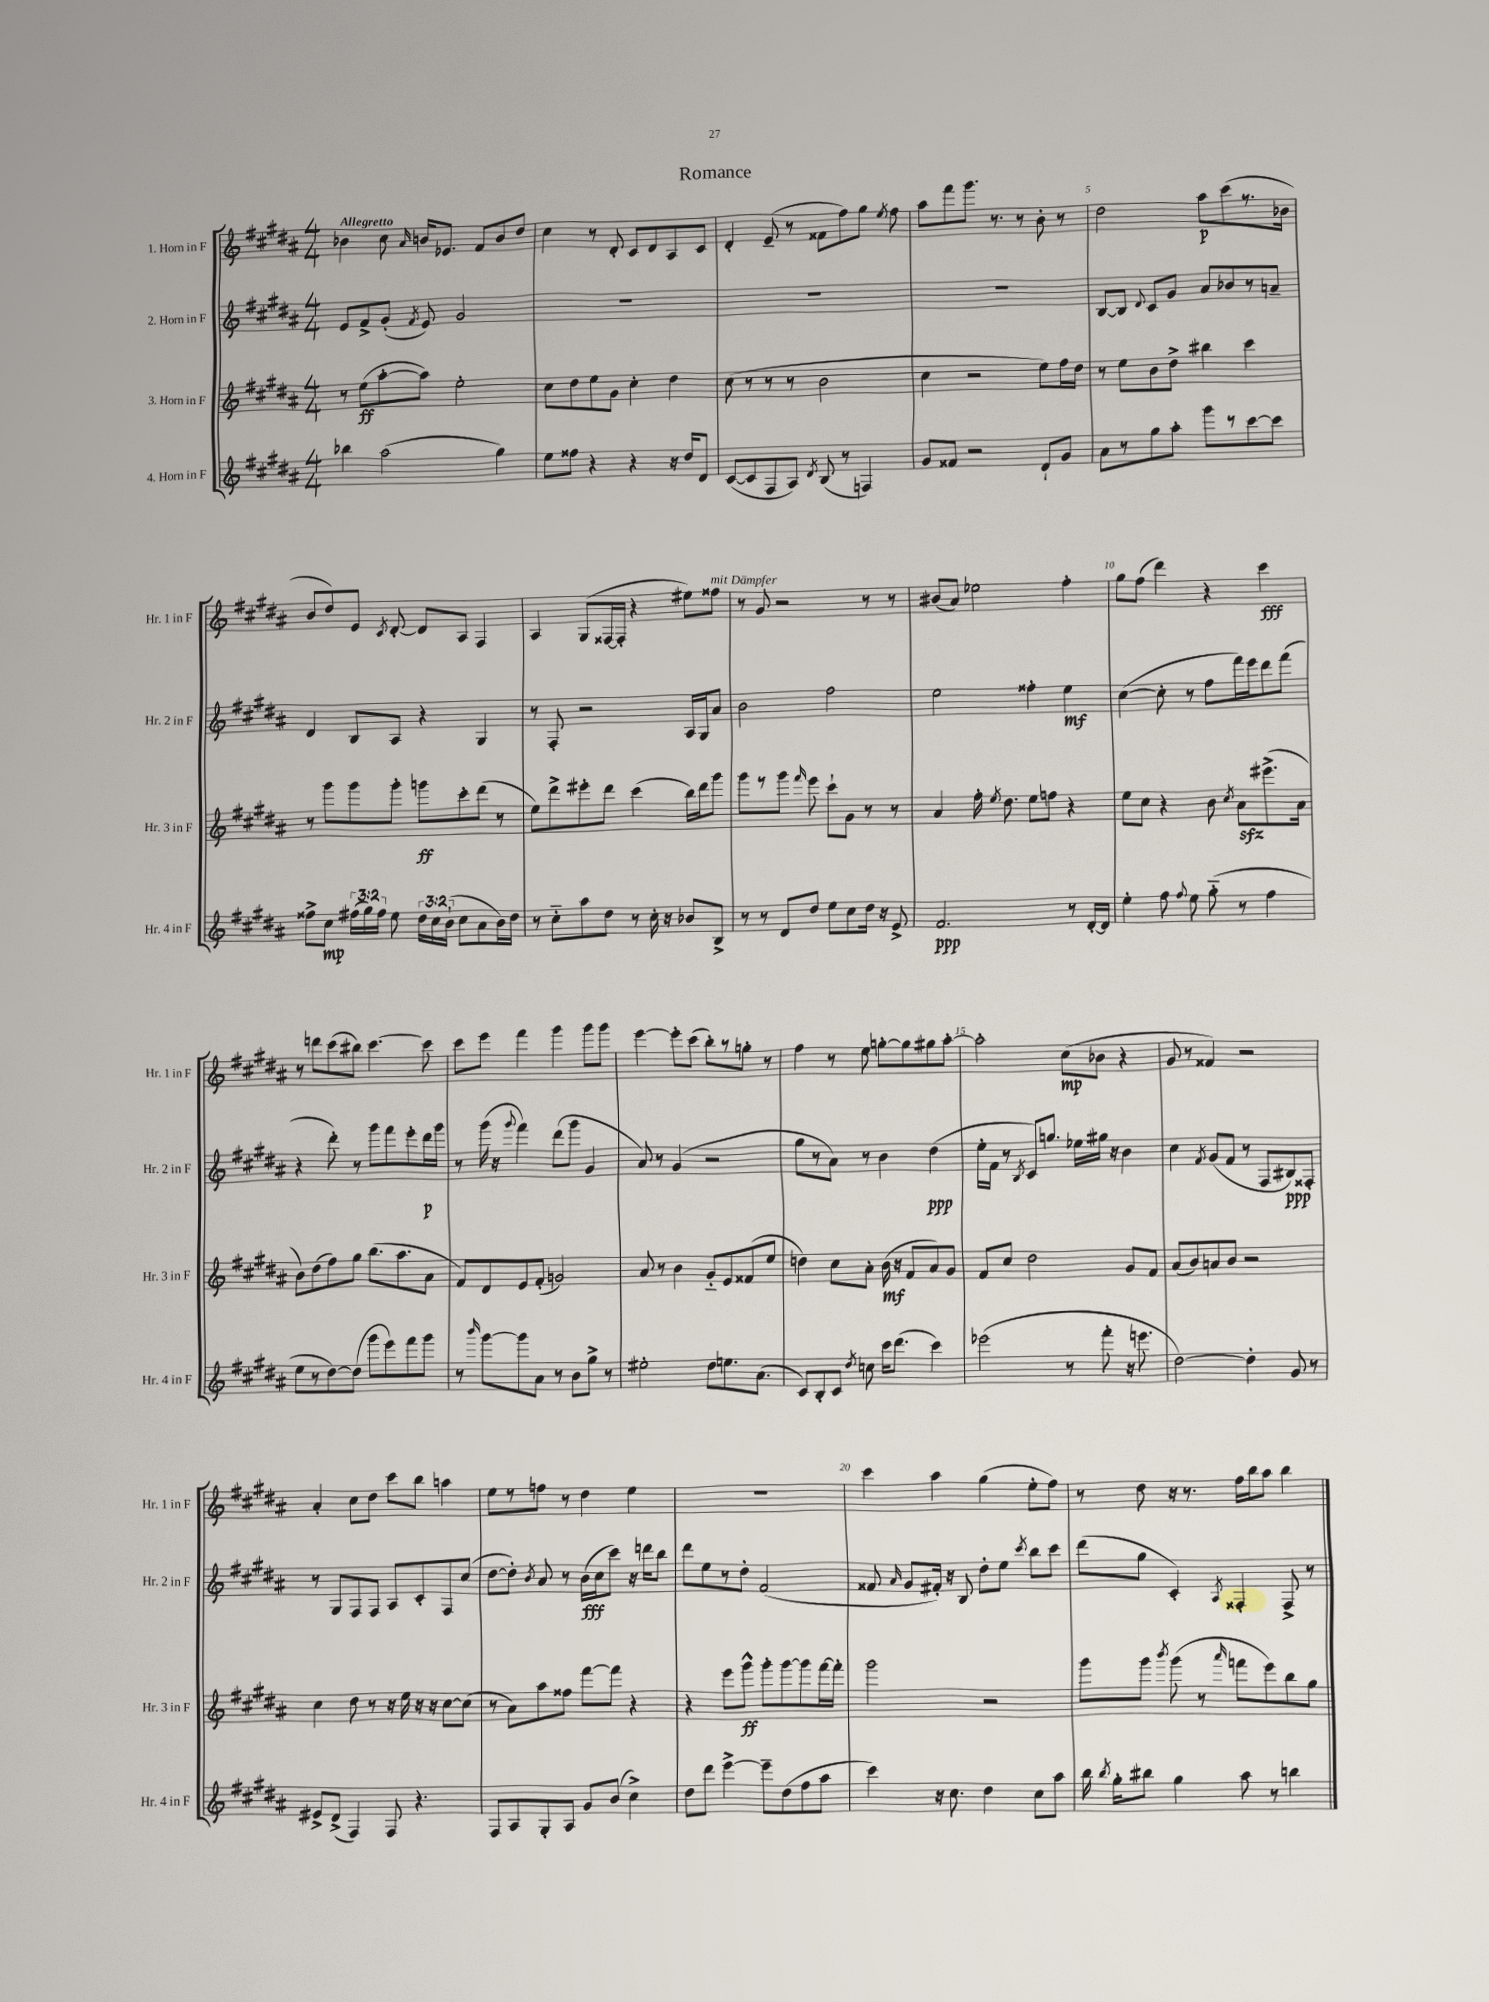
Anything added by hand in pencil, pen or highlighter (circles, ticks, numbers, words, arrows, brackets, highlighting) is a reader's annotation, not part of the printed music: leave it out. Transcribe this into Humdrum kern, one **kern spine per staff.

**kern	**kern	**kern	**kern
*staff4	*staff3	*staff2	*staff1
*clefG2	*clefG2	*clefG2	*clefG2
*k[f#c#g#d#a#]	*k[f#c#g#d#a#]	*k[f#c#g#d#a#]	*k[f#c#g#d#a#]
*M4/4	*M4/4	*M4/4	*M4/4
4bb-	8r	8e	4b-
.	(8ee	8f#^	.
(2aa#	[8aa#'	(8g#'	8cc#
.	.	8qf#	16qqa#
.	8aa#])	8e)	16b
.	.	.	8.e-
.	2ee'	2g#	.
.	.	.	8f#
4gg#)	.	.	8b
.	.	.	8dd#
=	=	=	=
8ee	8cc#	1r	4cc#
8ff##	8dd#	.	.
4r	8ee	.	8r
.	8g#	.	8d#'
4r	4cc#'	.	8c#
.	.	.	8d#
16r	4dd#	.	8A#
16dd#	.	.	.
8d#	.	.	8c#
=	=	=	=
([8c#	(8cc#	1r	4d#'
8c#]	8r	.	.
8F#	8r	.	(8e~
8A#)	8r	.	8r
8qd#	.	.	.
(8B	2b	.	8f##
8r	.	.	8ff#)
4F)	.	.	8gg#
.	.	.	8qee
.	.	.	8ff#
=	=	=	=
8g#	4cc#	1r	8aa#
8f##	.	.	8fff#
2r	2r	.	8.ggg#
.	.	.	8.r
.	.	.	8r
8d#`	8ee)	.	8b'
8g#	16ff#	.	8r
.	16dd#	.	.
=	=	=	=
8a#	8r	[8B	2dd#
8r	8ee	8B]	.
.	.	8qqd#	.
8gg#	8b	8c#	.
8aa#'	8dd#^	8g#	.
8ggg#	4bb#	8a#	8aa#
8r	.	8b-	(8ccc#
[8ccc#	4ccc#	8r	8.r
8ccc#]	.	8a~	.
.	.	.	16b-
=	=	=	=
8ff##^	8r	4d#	8b
8cc#	8ggg#	.	8dd#)
(24ff#	8ggg#	8B	8e
24gg#)	.	.	.
24ff#	.	.	.
.	.	.	8qc#
8ee	8ggg#'	8A#	[8d#'
24dd#	8ggg	4r	8d#]
24cc#	.	.	.
(24b`	.	.	.
8cc#	8ccc#'	.	8A#
8a#	(8ddd#	4G#	4F#
16b)	8r	.	.
16dd#	.	.	.
=	=	=	=
8r	8ee)	8r	4A#
8cc#'~	8ddd#^	8F#'	.
8aa#	8eee#'	2r	(8G#
8dd#	8ddd#	.	[16F##
.	.	.	16F##']
8r	(4ccc#	.	4r
16cc#'	.	.	.
16r	.	.	.
8b-	16bb)	16A#	8ee#)
.	16ddd#	16G#	.
8B^	8ggg#	8a#	8ff##
=	=	=	=
8r	8ggg#	2b	8r
8r	8r	.	8g#
8d#	8ggg#	.	2r
.	16qqfff#	.	.
8dd#	8eee	.	.
8ee	8ccc#`	2ff#	.
8cc#	8g#	.	.
16dd#	8r	.	8r
16r	.	.	.
8e^	8r	.	8r
=	=	=	=
2.f#	4a#	2ee	(8b#
.	.	.	8a#)
.	16ff#'	.	2ee-
.	8qee	.	.
.	8.dd#	.	.
.	8ee	4ff##'	.
.	8ff	.	.
8r	4r	4ee	4ff#'
[16d#'	.	.	.
16d#]	.	.	.
=	=	=	=
4ee'	8ee	([4cc#	8gg#
.	8cc#	.	(8ff#
8ff#	4r	8cc#']	4ddd#)
8qqff#	.	.	.
8ee	.	8r	.
(8gg#'~	8b	8ff#	4r
.	8qcc#	.	.
8r	8a#	16fff#)	.
.	.	16eee	.
4ff#	(8.eee#^	8ddd#	4ccc#
.	.	(8fff#	.
.	16a#	.	.
=	=	=	=
8ee	8b)	4r	8r
8r	(8dd#	.	8ddd
[8dd#)	8ff#)	8ddd#')	(8ccc#
(8dd#]	8gg#	8r	8bb#)
8ggg#	(8.bb	8ggg#	[4.ccc#
8eee)	.	8fff#	.
.	8.aa#	.	.
8fff#	.	8eee'	.
8ggg#	8a#	16ddd#	8ccc#]
.	.	16ggg#	.
=	=	=	=
8r	8f#)	8r	8ccc#
16qqbbb	.	.	.
[8ggg#	8d#	(16ggg#	8eee
.	.	16r	.
.	.	8qqggg#	.
8ggg#]	8e	4fff#)	4fff#
8a#	(8f#'	.	.
8r	2g)	(8ddd#	4ggg#
8b	.	8ggg#	.
8gg#^	.	4g#	8ggg#
8r	.	.	8ggg#
=	=	=	=
2ee#'	8a#	8a#)	[4eee
.	8r	8r	.
.	4b	(4g#	8eee']
.	.	.	(8ccc#
8dd#	8g#'~	2r	8bb')
8.ee	8e	.	8r
.	(8f##	.	8gg'
(8.a#	.	.	.
.	8ee	.	8r
=	=	=	=
8c#)	4dd)	8gg#	4ff#
8B'	.	8r	.
8c#	8cc#	8a#)	8r
8qdd#	.	.	.
8cc	8a#'	8r	8ee
16ccc#	(16b	4b	[8gg'
(8.ddd#	16r	.	.
.	8f#	.	8gg]
4ccc#)	8a#)	(4dd#	8gg#
.	8g#	.	[8aa#'
=	=	=	=
(2eee-	8f#	16ee'	2aa#']
.	.	16f#	.
.	8cc#	8r	.
.	.	8qB	.
.	2dd#	8c#)	.
.	.	8.gg	.
8r	.	.	(8cc#
.	.	16ee-	.
8fff#'	.	16gg#	8b-
.	.	16r	.
16r	8g#	4b	4r
8.eee	.	.	.
.	8f#	.	.
=	=	=	=
[2dd#)	(8a#	4cc#	8g#
.	8b)	.	8r
.	.	8qf#	.
.	8a	(8g#	4f##)
.	8b	8f#	.
4dd#']	2r	8r	2r
.	.	8F#	.
8g#	.	8B#)	.
8r	.	8F##'	.
=	=	=	=
8e#^	4cc#	8r	4a#'
(8d#^	.	8G#	.
4F#)	8dd#	8F#	8cc#
.	8r	8F#	8dd#
8F#	16r	8A#	8ccc#
.	16ee	.	.
4.r	16r	8c#'	8bb
.	16r	.	.
.	[8cc#	8F#	4aa
.	(8cc#]	(8cc#	.
=	=	=	=
8F#	8r	[8dd#	8ee
8A#	8a#)	8dd#'])	8r
.	.	8qb	.
8G#'	8aa#	8a#	8ff
8A#	8ff##	8r	8r
8g#	[8fff#	(16b	4dd#
.	.	16cc#	.
(8b	8fff#]	8ccc#)	.
4cc#^)	4r	16r	4ee
.	.	16ddd	.
.	.	8bb	.
=	=	=	=
8dd#	4r	8ddd#	1r
8ddd#	.	8ee	.
[4eee^	8eee	8r	.
.	8ggg#^^	8dd#'	.
8eee~]	8ggg#'	(2f#	.
(8dd#	[8ggg#	.	.
8ff#	8ggg#]	.	.
8aa#	[16fff#	.	.
.	16fff#']	.	.
=	=	=	=
4ccc#)	2ggg#	8f##	4ccc#
.	.	16qqa#	.
.	.	8g#	.
16r	.	16f#')	4aa#
8.cc#	.	16r	.
.	.	8B	.
4dd#	2r	8dd#'	(4gg#
.	.	8ee	.
.	.	8qccc#	.
8cc#	.	8bb	8ee'
8aa#	.	8ccc#	8ff#)
=	=	=	=
16bb	8ggg#	(8ddd#	8r
8qbb	.	.	.
16gg#'	.	.	.
8bb#	8ggg#	8gg#	8dd#
.	8qbbb	.	.
4gg#	(8ggg#	4c#')	16r
.	.	.	8.r
.	8r	.	.
.	16qqaaa#	8qA#	.
8aa#	8fff	4F##'	16ff#
.	.	.	16bb
8r	8eee)	.	8aa#
4bb	8bb	8F##^	4bb
.	8gg#	8r	.
==	==	==	==
*-	*-	*-	*-
